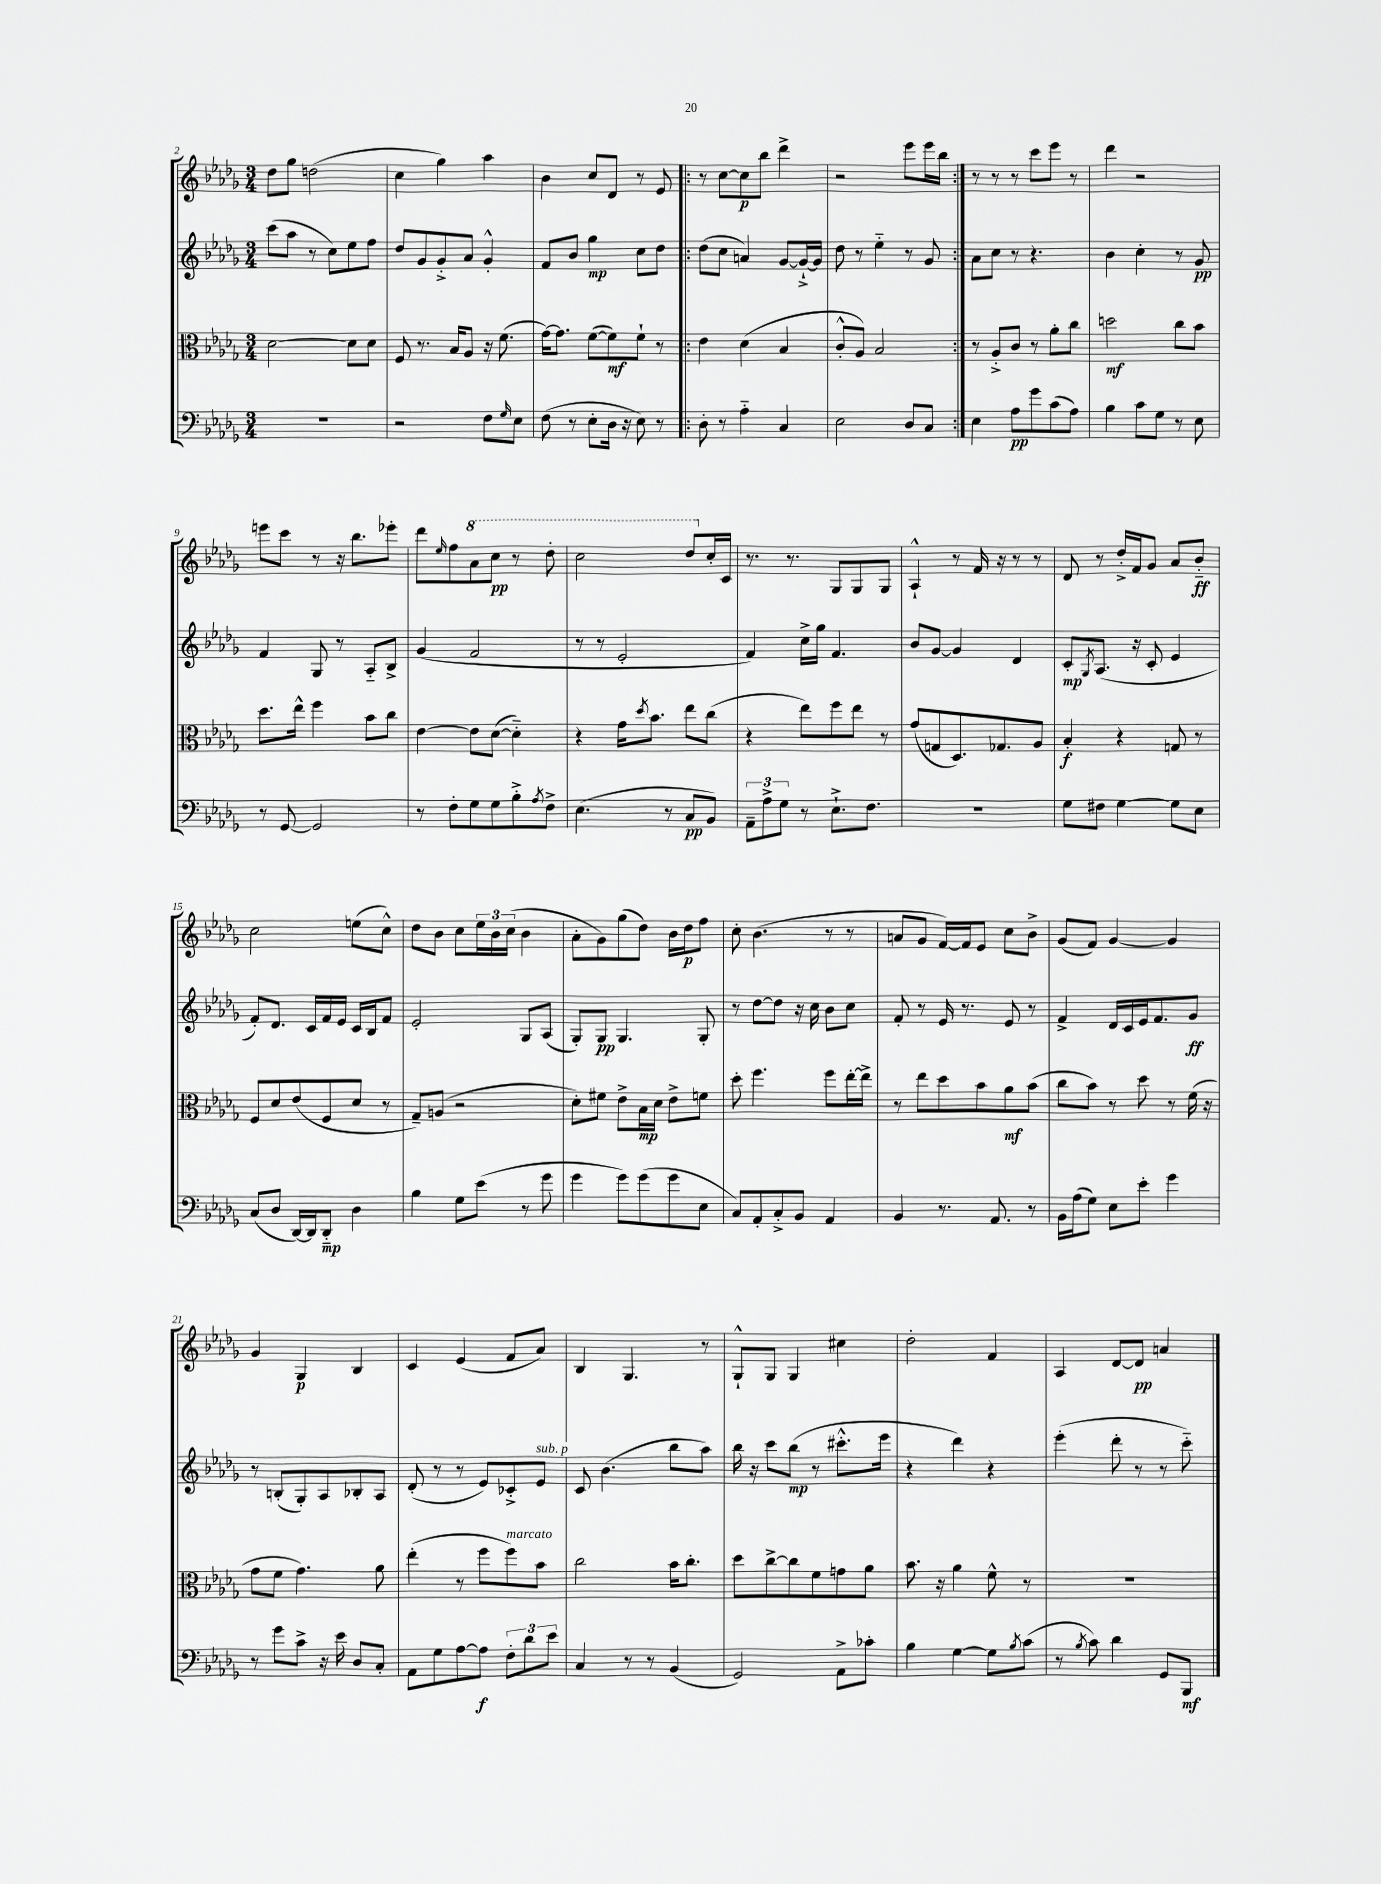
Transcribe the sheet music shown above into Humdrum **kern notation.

**kern	**dynam	**kern	**dynam	**kern	**dynam	**kern	**dynam
*part4	*part4	*part3	*part3	*part2	*part2	*part1	*part1
*staff4	*staff4	*staff3	*staff3	*staff2	*staff2	*staff1	*staff1
*clefF4	*	*clefC3	*	*clefG2	*	*clefG2	*
*k[b-e-a-d-g-]	*	*k[b-e-a-d-g-]	*	*k[b-e-a-d-g-]	*	*k[b-e-a-d-g-]	*
*M3/4	*	*M3/4	*	*M3/4	*	*M3/4	*
=2	=2	=2	=2	=2	=2	=2	=2
2.r	.	[2d-\	.	(8ccc\L	.	8dd-\L	.
.	.	.	.	8aa-\J	.	8gg-\J	.
.	.	.	.	8r	.	(2ddn\	.
.	.	.	.	8cc\L)	.	.	.
.	.	8d-\L]	.	8ee-\	.	.	.
.	.	8d-\J	.	8ff\J	.	.	.
=3	=3	=3	=3	=3	=3	=3	=3
2r	.	8F/	.	8dd-/L	.	4cc\	.
.	.	8.r	.	8g-/	.	.	.
.	.	.	.	8g-'^/	.	4gg-\)	.
.	.	16B-/KL	.	.	.	.	.
.	.	8A-/J	.	8a-/J	.	.	.
8F\L	.	16r	.	4g-'^^/	.	4aa-\	.
.	.	(8.f\	.	.	.	.	.
16qqG-/	.	.	.	.	.	.	.
8E-\J	.	.	.	.	.	.	.
=4	=4	=4	=4	=4	=4	=4	=4
(8F\	.	[16g-\KL)	.	8f/L	.	4b-\	.
.	.	8.g-\J]	.	.	.	.	.
8r	.	.	.	8b-/J	.	.	.
8E-'\L	.	([8f\L	.	4gg-\	mp	8cc/L	.
16D-\Jk	.	8f\])	mf	.	.	8d-/J	.
16r	.	.	.	.	.	.	.
8E-\)	.	8f`\J	.	8cc\L	.	8r	.
8r	.	8r	.	8dd-\J	.	8e-/	.
=5!|:	=5!|:	=5!|:	=5!|:	=5!|:	=5!|:	=5!|:	=5!|:
8D-'\	.	4e-\	.	(8dd-\L	.	8r	.
8r	.	.	.	8cc\J	.	[8cc\L	.
4A-\	.	(4d-\	.	4an/)	.	8cc\]	p
.	.	.	.	.	.	8bb-\J	.
4C/	.	4B-/	.	[8g-/L	.	4ddd-^\	.
.	.	.	.	16g-`^/L_	.	.	.
.	.	.	.	16g-/JJ]	.	.	.
=6	=6	=6	=6	=6	=6	=6	=6
2E-\	.	8c'^^/L	.	8dd-\	.	2r	.
.	.	8A-/J)	.	8r	.	.	.
.	.	2B-/	.	4ee-\	.	.	.
8D-/L	.	.	.	8r	.	8eee-\L	.
8C/J	.	.	.	8g-/	.	16eee-\L	.
.	.	.	.	.	.	16bb-\JJ	.
=7:|!	=7:|!	=7:|!	=7:|!	=7:|!	=7:|!	=7:|!	=7:|!
4E-\	.	8r	.	8a-\L	.	8r	.
.	.	8A-'^/L	.	8cc\J	.	8r	.
8A-\L	pp	8c/J	.	8r	.	8r	.
8g-\	.	8r	.	4.r	.	8ccc\L	.
(8c\	.	8a-'\L	.	.	.	8eee-\J	.
8A-\J)	.	8cc\J	.	.	.	8r	.
=8	=8	=8	=8	=8	=8	=8	=8
4B-\	.	2ddn\	mf	4b-\	.	4ddd-\	.
8c\L	.	.	.	4cc'\	.	2r	.
8G-\J	.	.	.	.	.	.	.
8r	.	8cc\L	.	8r	.	.	.
8E-\	.	8b-\J	.	8g-/	pp	.	.
!!LO:LB:g=z
=9	=9	=9	=9	=9	=9	=9	=9
8r	.	8.dd-\L	.	4f/	.	8eeen\L	.
[8GG-/	.	.	.	.	.	8ccc\J	.
.	.	16ee-^^\Jk	.	.	.	.	.
2GG-/]	.	4ff\	.	8G-/	.	8r	.
.	.	.	.	8r	.	16r	.
.	.	.	.	.	.	8.bb-\L	.
.	.	8b-\L	.	8A-/L	.	.	.
.	.	8cc\J	.	8B-^/J	.	8eee-X'\J	.
=10	=10	=10	=10	=10	=10	=10	=10
8r	.	[4e-\	.	(4g-/	.	8ddd-\L	.
.	.	.	.	.	.	16qqee-/	.
8F'\L	.	.	.	.	.	8ff\	.
*	*	*	*	*	*	*8va	*
8G-\	.	8e-\L]	.	2f/	.	8aa-\	.
8G-\	.	([8d-\J	.	.	.	8ccc\J	pp
8B-'^\	.	4d-\])	.	.	.	8r	.
8qA-/	.	.	.	.	.	.	.
8F^\J	.	.	.	.	.	8ddd-'\	.
=11	=11	=11	=11	=11	=11	=11	=11
(4.E-\	.	4r	.	8r	.	2ccc\	.
.	.	.	.	8r	.	.	.
.	.	16g-\KL	.	2e-'/	.	.	.
.	.	8qdd-/	.	.	.	.	.
.	.	8.b-\J	.	.	.	.	.
8r	.	.	.	.	.	.	.
8C/L	pp	8ee-\L	.	.	.	8ddd-/L	.
*	*	*	*	*	*	*X8va	*
8BB-/J)	.	(8cc\J	.	.	.	16cc'/L	.
.	.	.	.	.	.	16c/JJ	.
=12	=12	=12	=12	=12	=12	=12	=12
12AA-~\L	.	4r	.	4f/)	.	8.r	.
12A-^\	.	.	.	.	.	.	.
12G-\J	.	.	.	.	.	.	.
.	.	.	.	.	.	8.r	.
8r	.	8ee-\L)	.	16cc^\LL	.	.	.
.	.	.	.	16gg-\JJ	.	.	.
8.E-`^\L	.	8ff\	.	4.f/	.	8G-/L	.
.	.	8ee-\J	.	.	.	8G-/	.
8.F\J	.	.	.	.	.	.	.
.	.	8r	.	.	.	8G-/J	.
=13	=13	=13	=13	=13	=13	=13	=13
2.r	.	(8g-/L	.	8b-/L	.	4A-`^^/	.
.	.	8Gn/	.	[8g-/J	.	.	.
.	.	8.D-/)	.	4g-/]	.	8r	.
.	.	.	.	.	.	16f/	.
.	.	8.G-X/	.	.	.	16r	.
.	.	.	.	4d-/	.	8r	.
.	.	8A-/J	.	.	.	8r	.
=14	=14	=14	=14	=14	=14	=14	=14
8G-\L	.	4B-'/	f	8c'/L	mp	8d-/	.
.	.	.	.	8qG-/	.	.	.
8F#X\J	.	.	.	(8.A-/J	.	8r	.
[4G-\	.	4r	.	.	.	16dd-'^/LL	.
.	.	.	.	16r	.	16f/J	.
.	.	.	.	8c'/	.	8g-/J	.
8G-\L]	.	8Gn/	.	4e-/	.	8a-/L	.
8E-\J	.	8r	.	.	.	8b-/J	ff
!!LO:LB:g=z
=15	=15	=15	=15	=15	=15	=15	=15
(8C/L	.	8F/L	.	8f'/L)	.	2cc\	.
8D-/J	.	8d-/	.	8.d-/J	.	.	.
[16DD-/LL)	.	(8e-/	.	.	.	.	.
16DD-/J]	.	.	.	16c/LL	.	.	.
8DD-/J	mp	8F/	.	16f/	.	.	.
.	.	.	.	16e-/JJ	.	.	.
4D-\	.	8d-/J	.	16c/LL	.	(8een\L	.
.	.	.	.	16B-/J	.	.	.
.	.	8r	.	8f/J	.	8cc^^\J)	.
=16	=16	=16	=16	=16	=16	=16	=16
4B-\	.	8G-~/L)	.	2e-'/	.	8dd-\L	.
.	.	(8An/J	.	.	.	8b-\J	.
8G-\L	.	2r	.	.	.	8cc\L	.
(8e-\J	.	.	.	.	.	24ee-\L	.
.	.	.	.	.	.	24b-\	.
.	.	.	.	.	.	(24cc\JJ	.
8r	.	.	.	8G-/L	.	4b-\	.
8g-\	.	.	.	(8A-/J	.	.	.
=17	=17	=17	=17	=17	=17	=17	=17
4g-\	.	8d-'\L)	.	8G-'/L)	.	8a-'\L	.
.	.	8f#X\J	.	8G-/J	pp	8g-\)	.
8g-\L)	.	8e-^\L	.	4.G-/	.	(8gg-\	.
(8g-\	.	16B-\L	mp	.	.	8dd-\J)	.
.	.	16d-\JJ	.	.	.	.	.
8g-\	.	8e-^\L	.	.	.	16b-\LL	.
.	.	.	.	.	.	16dd-\J	p
8E-\J	.	8fn\J	.	8G-'/	.	8ff\J	.
=18	=18	=18	=18	=18	=18	=18	=18
8C/L)	.	8dd-'\	.	8r	.	8cc'\	.
8AA-'/	.	4.ff\	.	[8dd-\L	.	(4.b-\	.
8C'^/	.	.	.	8dd-\J]	.	.	.
8BB-/J	.	.	.	16r	.	.	.
.	.	.	.	16cc\	.	.	.
4AA-/	.	8ff\L	.	8b-\L	.	8r	.
.	.	[16ee-'\L	.	8cc\J	.	8r	.
.	.	16ee-^\JJ]	.	.	.	.	.
=19	=19	=19	=19	=19	=19	=19	=19
4BB-/	.	8r	.	8f'/	.	8an/L	.
.	.	8ee-\L	.	8r	.	8g-/J	.
8.r	.	8dd-\	.	16e-/	.	[16f/LL)	.
.	.	.	.	8.r	.	16f/J]	.
.	.	8b-\	.	.	.	8e-/J	.
8.AA-/	.	.	.	.	.	.	.
.	.	8a-\	mf	8e-/	.	8cc\L	.
8r	.	(8b-\J	.	8r	.	8b-^\J	.
=20	=20	=20	=20	=20	=20	=20	=20
16BB-\LL	.	8cc\L	.	4f^/	.	(8g-/L	.
(16A-\J	.	.	.	.	.	.	.
8G-\J)	.	8b-\J)	.	.	.	8f/J)	.
8E-\L	.	8r	.	16d-/LL	.	[4g-/	.
.	.	.	.	16c/	.	.	.
8e-'\J	.	8dd-\	.	16e-/J	.	.	.
.	.	.	.	8.f/	.	.	.
4g-\	.	8r	.	.	.	4g-/]	.
.	.	(16f\	.	8g-/J	ff	.	.
.	.	16r	.	.	.	.	.
!!LO:LB:g=z
=21	=21	=21	=21	=21	=21	=21	=21
8r	.	8g-\L	.	8r	.	4g-/	.
8g-\L	.	8f\J	.	(8Bn'/L	.	.	.
8c^\J	.	4.g-\)	.	8G-'/)	.	4G-/	p
16r	.	.	.	8A-/	.	.	.
16e-\	.	.	.	.	.	.	.
8D-/L	.	.	.	8B-X'/	.	4B-/	.
8C'/J	.	8a-\	.	8A-/J	.	.	.
=22	=22	=22	=22	=22	=22	=22	=22
8AA-\L	.	(4ee-'\	.	(8d-'/	.	4c/	.
8G-\	.	.	.	8r	.	.	.
[8A-\	.	8r	.	8r	.	(4e-/	.
8A-\J]	f	8ff\L	.	8e-/L)	.	.	.
!	!	!LO:TX:a:i:t=marcato	!	!	!	!	!
12F'\L	.	8ff\)	.	8c-X'^/	.	8f/L	.
12d-\	.	.	.	.	.	.	.
!	!	!	!	!LO:TX:a:i:t=sub. p	!	!	!
.	.	8b-\J	.	8e-/J	.	8a-/J)	.
12e-\J	.	.	.	.	.	.	.
=23	=23	=23	=23	=23	=23	=23	=23
4C/	.	2cc\	.	8c/	.	4B-/	.
.	.	.	.	(4.b-\	.	.	.
8r	.	.	.	.	.	4.G-/	.
8r	.	.	.	.	.	.	.
(4BB-/	.	16b-\KL	.	8bb-\L	.	.	.
.	.	8.cc'\J	.	.	.	.	.
.	.	.	.	8aa-\J)	.	8r	.
=24	=24	=24	=24	=24	=24	=24	=24
2GG-/)	.	8dd-\L	.	16bb-\	.	8G-`^^/L	.
.	.	.	.	16r	.	.	.
.	.	[8cc^\	.	8ccc\L	.	8G-/J	.
.	.	8cc\]	.	(8bb-\J	mp	4G-/	.
.	.	8f\	.	8r	.	.	.
8AA-^\L	.	8gn\	.	8.ccc#X'^^\L	.	4cc#X\	.
8c-X'\J	.	8a-\J	.	.	.	.	.
.	.	.	.	16eee-\Jk	.	.	.
=25	=25	=25	=25	=25	=25	=25	=25
4B-\	.	8.b-\	.	4r	.	2dd-'\	.
.	.	16r	.	.	.	.	.
[4G-\	.	4a-\	.	4ddd-\)	.	.	.
8G-\L]	.	8f^^\	.	4r	.	4f/	.
8qB-/	.	.	.	.	.	.	.
(8c\J	.	8r	.	.	.	.	.
=26	=26	=26	=26	=26	=26	=26	=26
8r	.	2.r	.	(4eee-'\	.	4A-/	.
8qB-/	.	.	.	.	.	.	.
8c\)	.	.	.	.	.	.	.
4d-\	.	.	.	8ddd-'\	.	[8d-/L	.
.	.	.	.	8r	.	8d-/J]	pp
8GG-/L	.	.	.	8r	.	4an/	.
8BBB-/J	mf	.	.	8ccc\)	.	.	.
==	==	==	==	==	==	==	==
*-	*-	*-	*-	*-	*-	*-	*-
